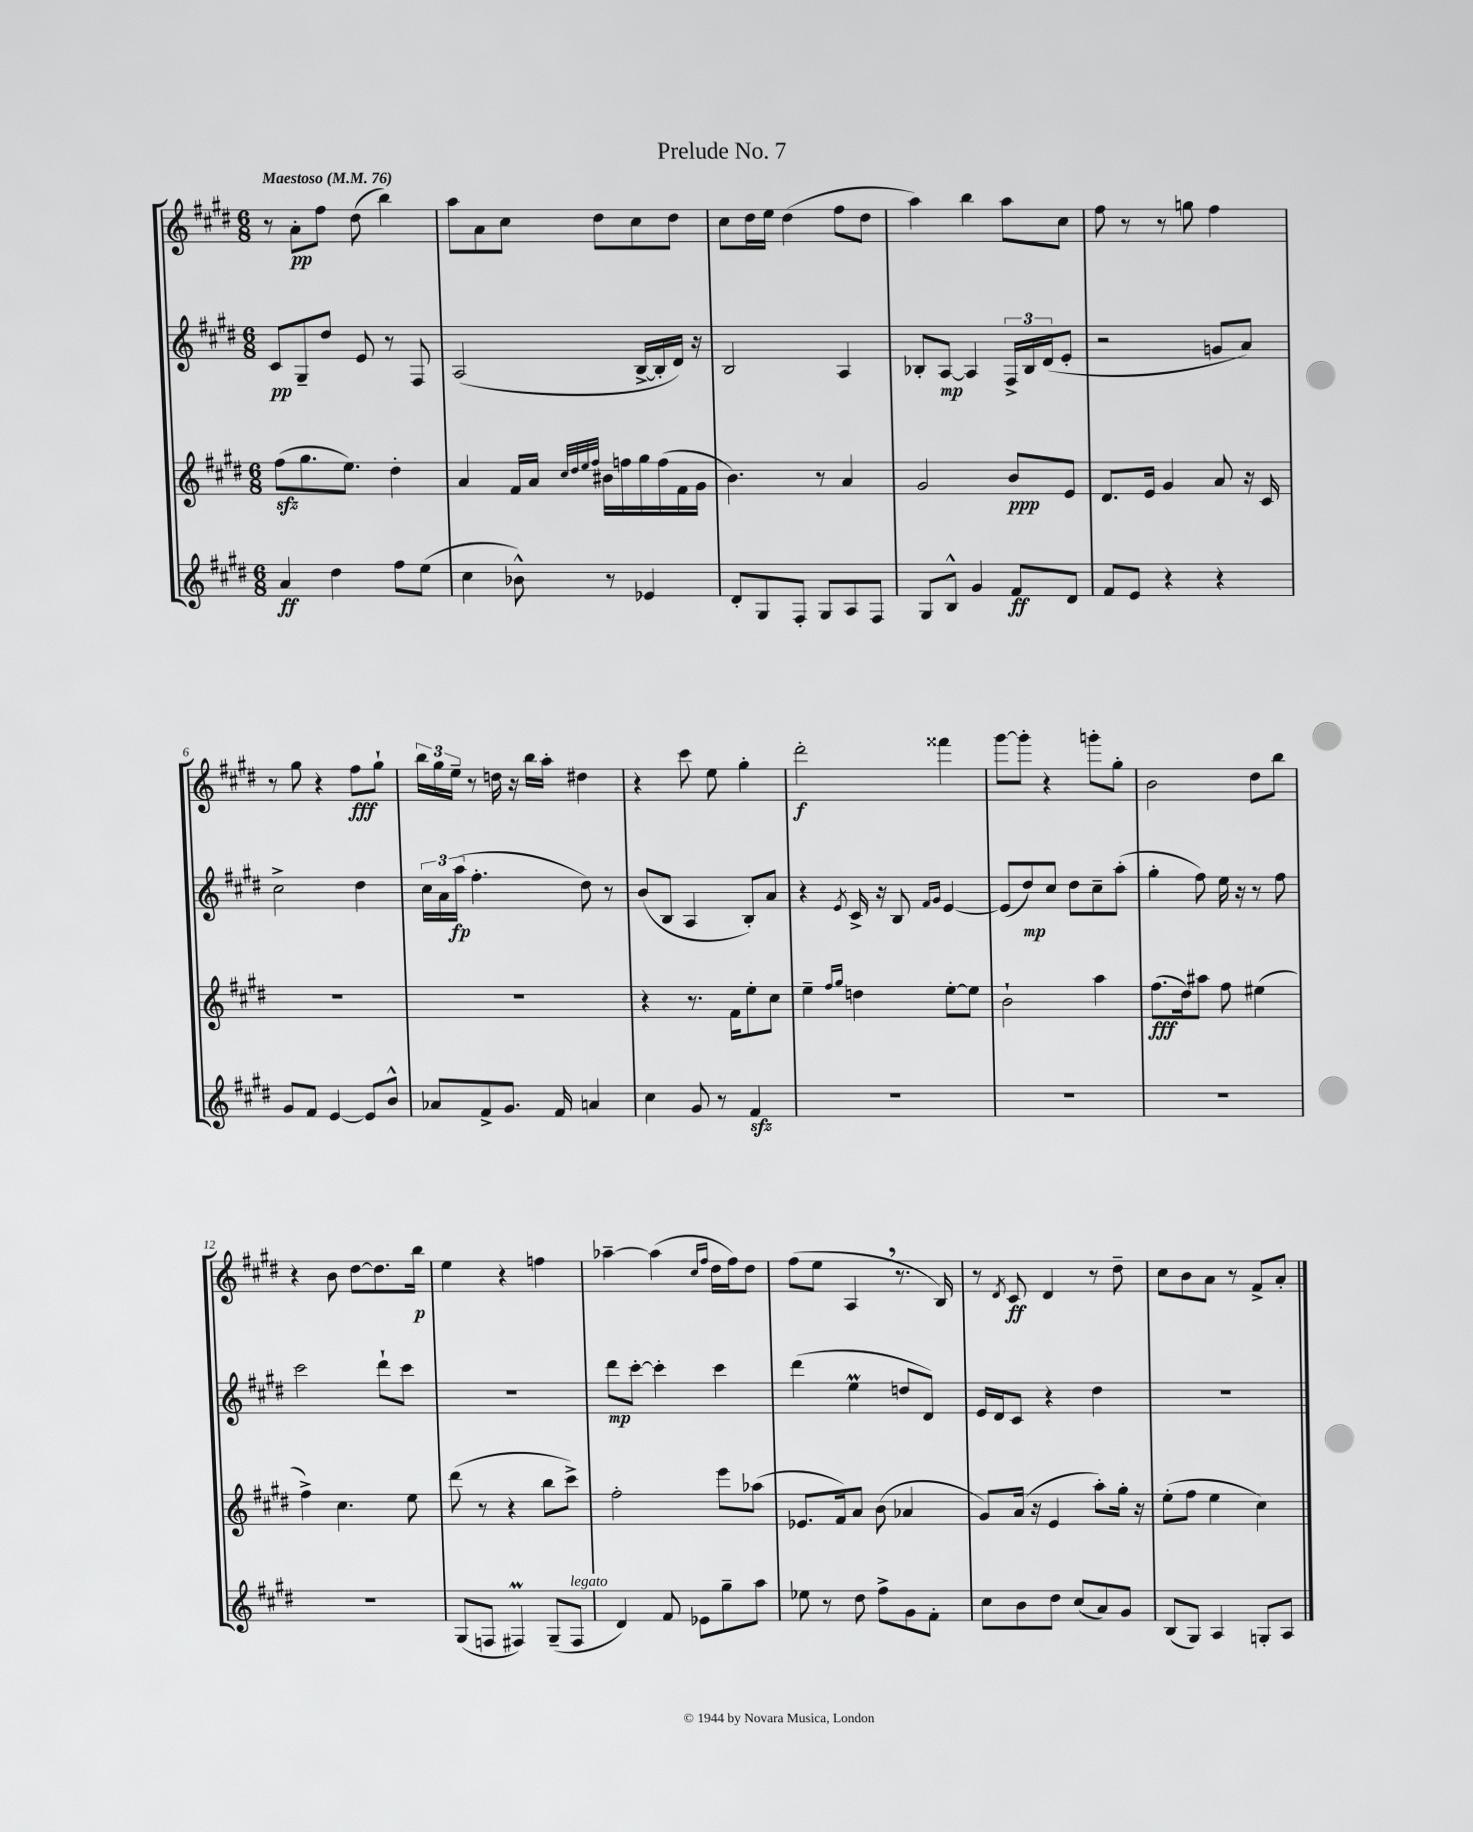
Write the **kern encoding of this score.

**kern	**dynam	**kern	**dynam	**kern	**dynam	**kern	**dynam
*part4	*part4	*part3	*part3	*part2	*part2	*part1	*part1
*staff4	*staff4	*staff3	*staff3	*staff2	*staff2	*staff1	*staff1
*clefG2	*	*clefG2	*	*clefG2	*	*clefG2	*
*k[f#c#g#d#]	*	*k[f#c#g#d#]	*	*k[f#c#g#d#]	*	*k[f#c#g#d#]	*
*M6/8	*	*M6/8	*	*M6/8	*	*M6/8	*
*MM76	*	*MM76	*	*MM76	*	*MM76	*
=1	=1	=1	=1	=1	=1	=1	=1
!	!	!	!	!	!	!LO:TX:a:B:t=Maestoso	!
4a/	ff	(8ff#zz\L	.	8c#/L	pp	8r	.
.	.	8.gg#\	.	8G#~/	.	8a'\L	pp
4dd#\	.	.	.	8dd#/J	.	8ff#\J	.
.	.	8.ee\J)	.	.	.	.	.
.	.	.	.	8e/	.	(8dd#\	.
8ff#\L	.	4dd#'\	.	8r	.	4bb\)	.
(8ee\J	.	.	.	8F#/	.	.	.
=2	=2	=2	=2	=2	=2	=2	=2
4cc#\	.	4a/	.	(2A/	.	8aa\L	.
.	.	.	.	.	.	8a\	.
8b-X^^\)	.	16f#/LL	.	.	.	8cc#\J	.
.	.	16a/JJ	.	.	.	.	.
.	.	32qqcc#/LLL	.	.	.	.	.
.	.	32qqdd#/	.	.	.	.	.
.	.	32qqee/	.	.	.	.	.
.	.	32qqff#/JJJ	.	.	.	.	.
8r	.	16b#X\LL	.	.	.	8dd#\L	.
.	.	16ffn\	.	.	.	.	.
4e-X/	.	16gg#\	.	[16B^/LL	.	8cc#\	.
.	.	(16ff\	.	16B'/]	.	.	.
.	.	16f#\	.	16d#/JJ)	.	8dd#\J	.
.	.	16g#\JJ	.	16r	.	.	.
=3	=3	=3	=3	=3	=3	=3	=3
8d#'/L	.	4.b\)	.	2B/	.	8cc#\L	.
8G#/	.	.	.	.	.	16dd#\L	.
.	.	.	.	.	.	16ee\JJ	.
8F#'/J	.	.	.	.	.	(4dd#\	.
8G#/L	.	8r	.	.	.	.	.
8A/	.	4a/	.	4A/	.	8ff#\L	.
8F#/J	.	.	.	.	.	8dd#\J	.
=4	=4	=4	=4	=4	=4	=4	=4
8G#/L	.	2g#/	.	8B-X'/L	.	4aa\)	.
8B^^/J	.	.	.	[8A/J	mp	.	.
4g#/	.	.	.	4A/]	.	4bb\	.
8f#/L	ff	8b/L	ppp	24F#^/LL	.	8aa\L	.
.	.	.	.	24B-/	.	.	.
.	.	.	.	(24d#/J	.	.	.
8d#/J	.	8e/J	.	8e'/J	.	8cc#\J	.
=5	=5	=5	=5	=5	=5	=5	=5
8f#/L	.	8.d#/L	.	2r	.	8ff#\	.
8e/J	.	.	.	.	.	8r	.
.	.	16e/Jk	.	.	.	.	.
4r	.	4g#/	.	.	.	8r	.
.	.	.	.	.	.	8ggn\	.
4r	.	8a/	.	8gn/L	.	4ff#\	.
.	.	16r	.	8a/J)	.	.	.
.	.	16c#/	.	.	.	.	.
!!LO:LB:g=z
=6	=6	=6	=6	=6	=6	=6	=6
8g#/L	.	2.r	.	2cc#^\	.	8r	.
8f#/J	.	.	.	.	.	8gg#\	.
[4e/	.	.	.	.	.	4r	.
8e/L]	.	.	.	4dd#\	.	8ff#\L	fff
8b^^/J	.	.	.	.	.	8gg#`\J	.
=7	=7	=7	=7	=7	=7	=7	=7
8a-X/L	.	2.r	.	24cc#\LL	.	24bb\LL	.
.	.	.	.	24a\	.	24gg#\	.
.	.	.	.	(24aa\JJ	fp	24ee~\JJ	.
8f#^/	.	.	.	4.ff#'\	.	8r	.
8.g#/J	.	.	.	.	.	16ddn\	.
.	.	.	.	.	.	16r	.
.	.	.	.	.	.	16bb\LL	.
16f#/	.	.	.	.	.	16aa'\JJ	.
4an/	.	.	.	8dd#\)	.	4dd#X\	.
.	.	.	.	8r	.	.	.
=8	=8	=8	=8	=8	=8	=8	=8
4cc#\	.	4r	.	(8b/L	.	4r	.
.	.	.	.	8B/J	.	.	.
8g#/	.	8.r	.	4A/	.	8ccc#\	.
8r	.	.	.	.	.	8ee\	.
.	.	16f#\KL	.	.	.	.	.
4f#zz/	.	8ee'\	.	8B'/L)	.	4gg#'\	.
.	.	8cc#\J	.	8a/J	.	.	.
=9	=9	=9	=9	=9	=9	=9	=9
2.r	.	4ee~\	.	4r	.	2ddd#'\	f
.	.	16qqff#/LL	.	.	.	.	.
.	.	16qqgg#/JJ	.	8qe/	.	.	.
.	.	4ddn\	.	16c#^/	.	.	.
.	.	.	.	16r	.	.	.
.	.	.	.	8B/	.	.	.
.	.	.	.	16qqf#/LL	.	.	.
.	.	.	.	16qqg#/JJ	.	.	.
.	.	[8ee'\L	.	[4e/	.	4fff##X\	.
.	.	8ee\J]	.	.	.	.	.
=10	=10	=10	=10	=10	=10	=10	=10
2.r	.	2b`\	.	(8e/L]	.	[8ggg#\L	.
.	.	.	.	8dd#/)	mp	8ggg#'\J]	.
.	.	.	.	8cc#/J	.	4r	.
.	.	.	.	8dd#\L	.	.	.
.	.	4aa\	.	8cc#~\	.	8gggn'\L	.
.	.	.	.	(8aa'\J	.	8gg#'\J	.
=11	=11	=11	=11	=11	=11	=11	=11
2.r	.	(8.ff#\L	fff	4gg#'\	.	2b\	.
.	.	16dd#\k)	.	.	.	.	.
.	.	8aa#X\J	.	8ff#\)	.	.	.
.	.	8ff#\	.	16ee\	.	.	.
.	.	.	.	16r	.	.	.
.	.	(4ee#X\	.	8r	.	8dd#\L	.
.	.	.	.	8ff#\	.	8bb\J	.
!!LO:LB:g=z
=12	=12	=12	=12	=12	=12	=12	=12
2.r	.	4ff#^\)	.	2ccc#\	.	4r	.
.	.	4.cc#\	.	.	.	8b\	.
.	.	.	.	.	.	[8dd#\L	.
.	.	.	.	8ddd#`\L	.	8.dd#\]	.
.	.	8ee\	.	8ccc#\J	.	.	.
.	.	.	.	.	.	16bb\Jk	p
=13	=13	=13	=13	=13	=13	=13	=13
(8G#/L	.	(8ddd#\	.	2.r	.	4ee\	.
8Fn/J	.	8r	.	.	.	.	.
4F#XM/)	.	4r	.	.	.	4r	.
(8G#~/L	.	8bb\L	.	.	.	4ffn\	.
!LO:TX:a:i:t=legato	!	!	!	!	!	!	!
8F#/J	.	8ccc#^\J)	.	.	.	.	.
=14	=14	=14	=14	=14	=14	=14	=14
4d#/)	.	2ff#'\	.	8ddd#\L	mp	[4aa-X~\	.
.	.	.	.	[8ccc#'\J	.	.	.
8f#/	.	.	.	4ccc#'\]	.	(4aa-\]	.
8e-X\L	.	.	.	.	.	.	.
.	.	.	.	.	.	16qqcc#/LL	.
.	.	.	.	.	.	16qqff#/JJ	.
8gg#~\	.	8eee\L	.	4ccc#\	.	16dd#\LL	.
.	.	.	.	.	.	16ff#\J)	.
8aa\J	.	(8aa-X\J	.	.	.	8dd#\J	.
=15	=15	=15	=15	=15	=15	=15	=15
8ee-X\	.	8.e-X/L	.	(4ddd#\	.	(8ff#\L	.
8r	.	.	.	.	.	8ee\J	.
.	.	16f#/k)	.	.	.	.	.
8dd#\	.	8a/J	.	4eeM\	.	4A,/	.
8ff#^\L	.	(8b\	.	.	.	.	.
8g#\	.	4a-X/	.	8ddn/L	.	8.r	.
8f#'\J	.	.	.	8d#/J)	.	.	.
.	.	.	.	.	.	16B/)	.
=16	=16	=16	=16	=16	=16	=16	=16
8cc#\L	.	8g#/L)	.	16e/LL	.	8r	.
.	.	.	.	16d#/J	.	.	.
.	.	.	.	.	.	8qd#/	.
8b\	.	(16a/Jk	.	8c#/J	.	8c#/	ff
.	.	16r	.	.	.	.	.
8dd#\J	.	4e/	.	4r	.	4d#/	.
(8cc#/L	.	.	.	.	.	.	.
8a/)	.	8aa'\L)	.	4dd#\	.	8r	.
8g#/J	.	16gg#'\Jk	.	.	.	8dd#~\	.
.	.	16r	.	.	.	.	.
=17	=17	=17	=17	=17	=17	=17	=17
(8B/L	.	(8ee'\L	.	2.r	.	8cc#\L	.
8G#/J)	.	8ff#\J	.	.	.	8b\	.
4A/	.	4ee\	.	.	.	8a\J	.
.	.	.	.	.	.	8r	.
8Gn'/L	.	4cc#\)	.	.	.	8f#^/L	.
8A/J	.	.	.	.	.	8a'/J	.
==	==	==	==	==	==	==	==
*-	*-	*-	*-	*-	*-	*-	*-
